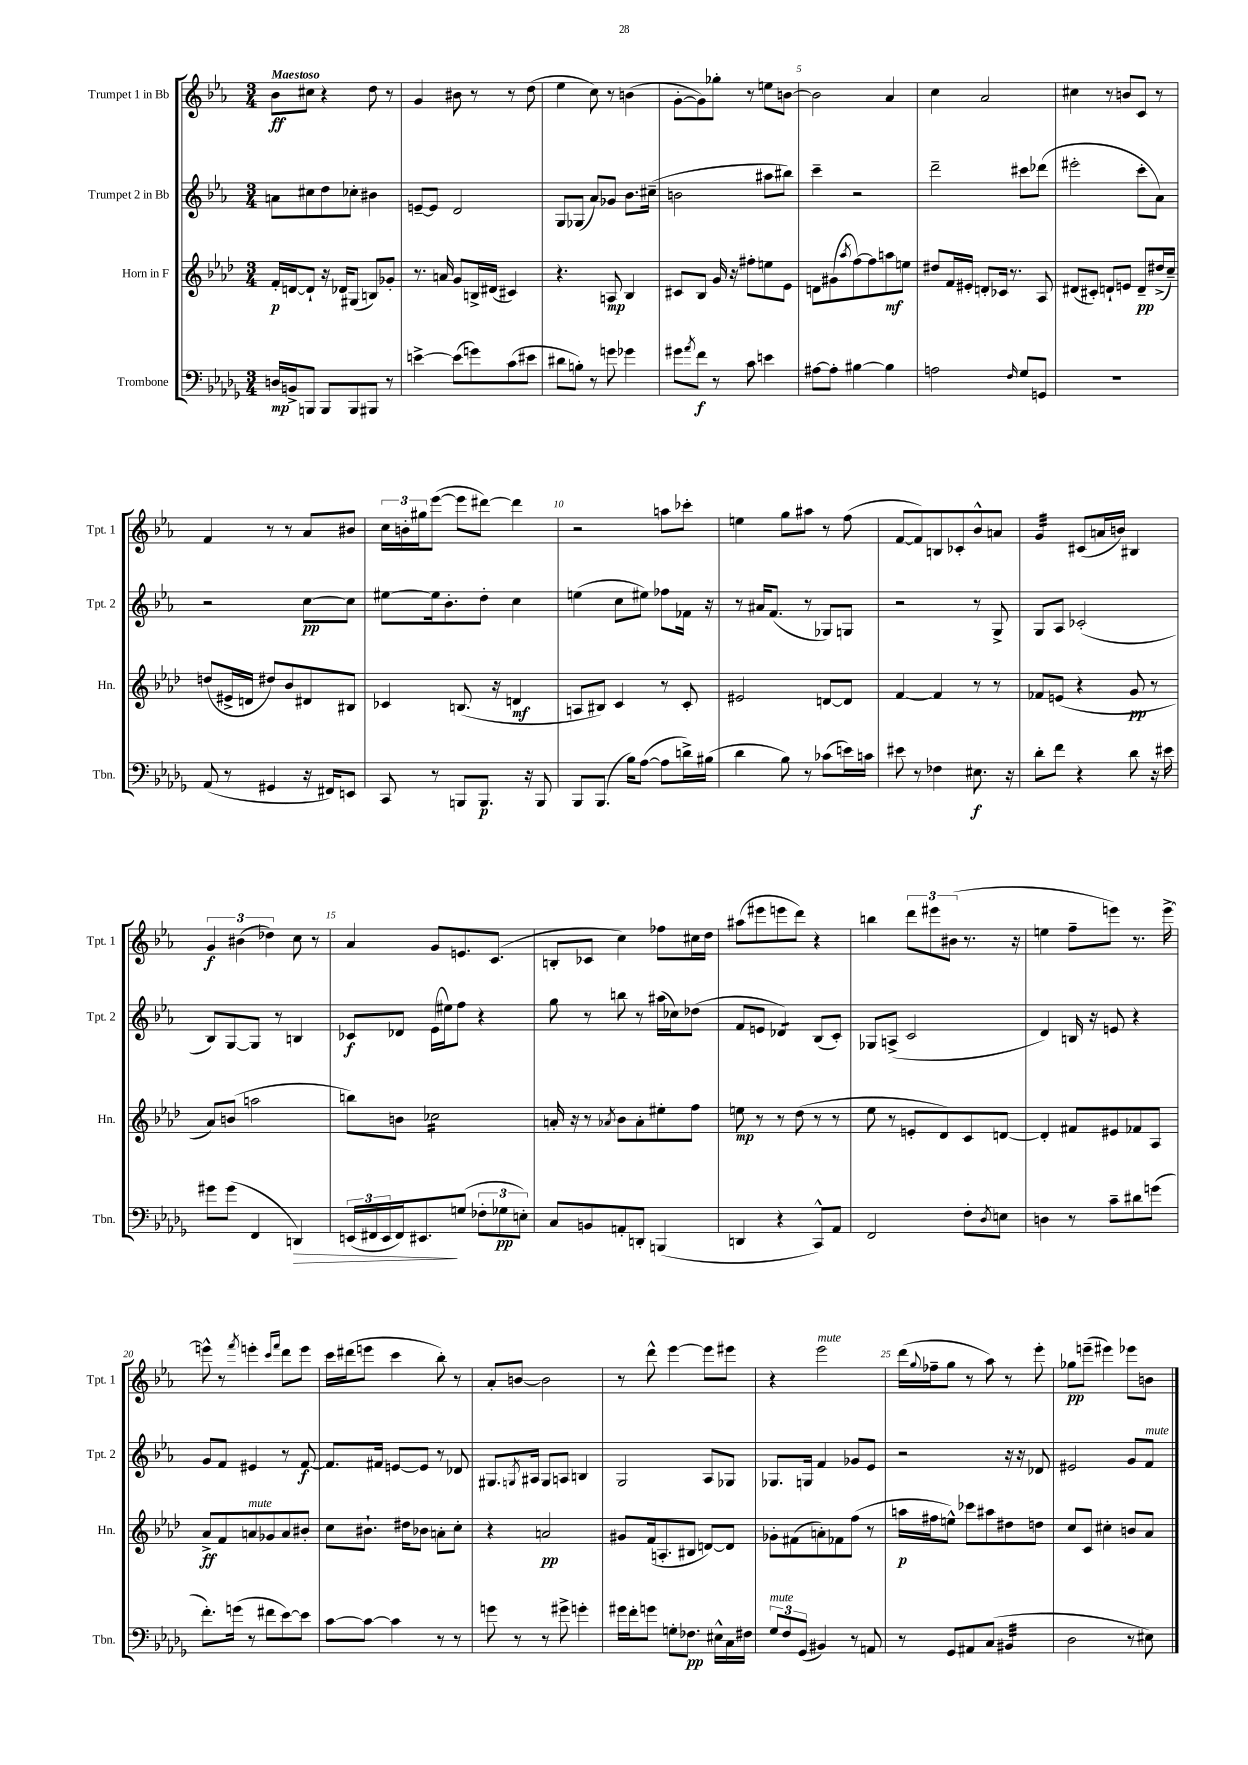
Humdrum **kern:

**kern	**kern	**kern	**kern
*staff4	*staff3	*staff2	*staff1
*clefF4	*clefG2	*clefG2	*clefG2
*k[b-e-a-d-g-]	*k[b-e-a-d-]	*k[b-e-a-]	*k[b-e-a-]
*M3/4	*M3/4	*M3/4	*M3/4
16D/LL	16f'/LL	8a\L	8b-\L
16BB^/J	[16d/J	.	.
8BBB/J	8d`/]J	8cc#\	8cc#\J
8BBB/L	16r	8dd\	4r
.	16d-/LK	.	.
8BBB/	(8G#/J	8cc-'\J	.
8BBB#/J	8B/L)	4b#\	8dd\
8r	8g-'/J	.	8r
=	=	=	=
[4e^\	8.r	[8e~/L	4g/
.	.	8e/]J	.
.	16a/	.	.
(8e\]L	8g/L	2d/	8b#\
8g\)	16B^/L	.	8r
.	(16d#/JJ	.	.
(8c\	4c#/)	.	8r
8e#\J	.	.	(8dd\
=	=	=	=
8d#\L	4.r	8G/L	4ee-\
8B'\J)	.	(8G-/J	.
8r	.	8a-/L)	8cc\)
8g\	8A/	8g-/J	8r
4g-\	4B-/	8.b-\L	(4b\
.	.	(16cc#~\Jk	.
=	=	=	=
8g#\L	8c#/L	2b\	[8g'\L
8qa-/	.	.	.
8f\J	8B-/J	.	8g\])
8r	16g/	.	8gg-'\J
.	16r	.	.
8c\	8ff#'\L	.	8r
4e\	8ee\	8aa#\L	8ee\L
.	8e-\J	8bb#\J)	[8b\J
=	=	=	=
[8A#\L	8d\L	4ccc~\	2b\]
8A#'\]J	(8g#\	.	.
.	8qaa-/	.	.
[4B#\	[8ff\)	2r	.
.	8ff\]	.	.
4B#\]	8aa\	.	4a-/
.	8ee\J	.	.
=	=	=	=
2A\	8dd#/L	2ddd~\	4cc\
.	16f/L	.	.
.	16e#'/JJ	.	.
.	8d'/L	.	2a-/
.	16c-/Jk	.	.
.	8.r	.	.
16qqF/	.	.	.
8G-/L	.	8ccc#\L	.
8GG/J	8A-/	(8ddd-\J	.
=	=	=	=
2.r	(8d#/L	2eee#'\	4cc#\
.	8c#'/J)	.	.
.	8d`/L	.	8r
.	8e/J	.	8b/L
.	8d~/L	8ccc'\L	8c/J
.	(16dd#^/L	8a-\J)	8r
.	16cc~/JJ)	.	.
=	=	=	=
(8AA-/	(8dd/L	2r	4f/
8r	16e#^/L	.	.
.	16d/JJ	.	.
4GG#/	8dd#/L)	.	8r
.	8b-/	.	8r
16r	8d#/	[8cc\L	8a-/L
16FF#/LK)	.	.	.
8EE/J	8B#/J	8cc\]J	8b#/J
=	=	=	=
8CC/	4c-/	[8ee#\L	24cc\LL
.	.	.	24b'\
.	.	.	24gg#\J
8r	.	16ee#\]k	([8eee-\J
.	.	8.b-'\	.
8BBB/L	(8.B/	.	8eee-\]L
8.BBB/J	.	8dd'\J	[8ddd#\J)
.	16r	.	.
.	4d/	4cc\	4ddd#\]
16r	.	.	.
8BBB/	.	.	.
=	=	=	=
8BBB-/L	8A/L	(4ee\	2r
(8.BBB-/J	8B#/J)	.	.
.	4c/	8cc\L	.
16B-\LK)	.	.	.
([8A-\J	.	8ee#\J)	.
8A-\]L	8r	8ff-\L	8aa\L
16d^\L)	8c'/	16f-\Jk	8ccc-'\J
(16B#\JJ	.	16r	.
=	=	=	=
4d-\	2e#/	8r	4ee\
.	.	16a#/LK	.
.	.	(8.f/J	.
8B-\)	.	.	8gg\L
8r	.	8r	8aa#\J
(8c-\L	[8d/L	8G-/L)	8r
16e\L)	8d/]J	8G/J	(8ff\
16c\JJ	.	.	.
=	=	=	=
8e#\	[4f/	2r	[8f/L
8r	.	.	8f/])
4F-\	4f/]	.	8B/
.	.	.	8c-'/
8.E#\	8r	8r	8b-^^/
.	8r	8G^/	8a/J
16r	.	.	.
=	=	=	=
8d-'\L	8f-/L	8G/L	4g/
8f\J	(8e/J	8A-/J	.
4r	4r	(2c-'/	(8c#/L
.	.	.	16a/L
.	.	.	16b/JJ)
8d-\	8g/	.	4B#/
16r	8r	.	.
16e#\	.	.	.
=	=	=	=
8g#\L	8a-/L)	8B-/L)	6g/
(8g#\J	(8b/J	[8G/	.
.	.	.	(6b#\
4FF/	2aa\	8G/]J	.
.	.	.	6dd-\)
.	.	8r	.
4DD/)	.	4B/	8cc\
.	.	.	8r
=	=	=	=
(24EE/LL	8bb\L)	8c-/L	4a-/
24FF#/	.	.	.
24EE/	.	.	.
16FF#/J)	8b\J	8d-/J	.
8.EE#/	.	.	.
.	2cc-\	(16e-\LL	8g/L
.	.	16ee#\J)	.
(8G/J	.	8ff\J	8.e/
12F-'\L	.	4r	.
.	.	.	(8.c/J
12G-\	.	.	.
12E'\J)	.	.	.
=	=	=	=
8C/L	16a'/	8gg\	8B'/L
.	16r	.	.
8BB/	8r	8r	8c-/J
.	8qa-/	.	.
8AA'/	8b-\L	8bb\	4cc\)
8DD'/J	8a-'\	8r	.
(4BBB/	8ee#'\	(16aa#\LL	8ff-\L
.	.	16cc-\J)	.
.	8ff\J	(8dd-\J	16cc#\L
.	.	.	16dd\JJ
=	=	=	=
4DD/	8ee\	8f/L	(8aa#\L
.	8r	8e/J	8eee#\
4r	8r	4d-/)	8eee\
.	(8dd-\	.	8ddd\J)
8CC^^/L)	8r	(8B-/L	4r
8AA-/J	8r	8c'/J)	.
=	=	=	=
2FF/	8ee-\	8G-/L	4bb\
.	8r	(8A^/J	.
.	8e'/L	2c/	12ddd\L
.	.	.	12eee#\
.	8d-/)	.	.
.	.	.	(12b#\J
8F'\L	8c/	.	8.r
8qD-/	.	.	.
8E\J	[8d/J	.	.
.	.	.	16r
=	=	=	=
4D\	4d'/]	4d/)	4ee\
8r	8f#/L	16B/	8ff~\L
.	.	16r	.
8c~\L	8e#/	8e/	8eee\J)
8d#\	8f-/	4r	8.r
(8g\J	8A-/J	.	.
.	.	.	[16eee^\
=	=	=	=
8.f'\L)	8a-^/L	8g/L	8eee^^\]
.	8f/	8f/J	8r
(16g\Jk	.	.	.
.	.	.	8qfff/
8r	8a/	4e#/	4eee'\
8f#\L	8g-/	.	.
.	.	.	16qqccc/LL
.	.	.	16qqfff/JJ
[8e-\)	8a/	8r	8ddd\L
8e-\]J	8b#'/J	[8f/	8eee\J
=	=	=	=
[8c\L	8cc\L	8.f/]L	16ccc\LL
.	.	.	(16ddd#\J
8c\_J	8.b#`\J	.	8eee\J
.	.	16f#/Jk	.
4c\]	.	[8e/L	4ccc\
.	16dd#\LK	.	.
.	8b-\J	8e/]J	.
8r	8a'\L	8r	8bb-'\)
8r	8cc'\J	8d-/	8r
=	=	=	=
8g\	4r	8.G#/L	8a-'/L
8r	.	.	[8b/J
.	.	8qG/	.
.	.	16A#/Jk	.
8r	2a/	8G/L	2b\]
8g#^\	.	8A/J	.
4g'\	.	4B/	.
=	=	=	=
16g#\LL	8g#/L	2G/	8r
16f'\J	.	.	.
8g\J	(16f/k	.	8ddd^^\
.	8.A'/	.	.
8G'\L	.	.	[4eee-\
8.F-\J	8B#/J	.	.
.	[8d/L)	8A-/L	8eee-\]L
16E#^^\LL	.	.	.
16C\	8d/]J	8G-/J	8eee#\J
16F#\JJ	.	.	.
=	=	=	=
12G-/L	8g-'\L	8.G-/L	4r
12F/	.	.	.
.	(8f#\	.	.
(12GG-/J	.	.	.
.	.	16G/Jk	.
4BB#/)	8a'\)	4f/	2eee-\
.	8f-\	.	.
8r	(8ff\J	8g-/L	.
8AA/	8r	8e-/J	.
=	=	=	=
8r	16aa\LL	2r	(16ddd\LL
.	.	.	8qqgg/
.	16ff#\J	.	16ff-~\J
8GG-/L	8ee^^\J)	.	8gg\J
8AA#/	8ccc-\L	.	8r
(8C/J	8aa#\	.	8aa-\)
4BB#/	8dd#\	16r	8r
.	.	16r	.
.	8dd\J	8d-/	8eee-'\
=	=	=	=
2D-\	8cc/L	2e#/	8gg-\L
.	8c/J	.	(8eee~\J
.	4cc#'\	.	4eee#\)
8r	8b/L	8g/L	8eee-\L
8E#\)	8a-/J	8f/J	8b\J
==	==	==	==
*-	*-	*-	*-
